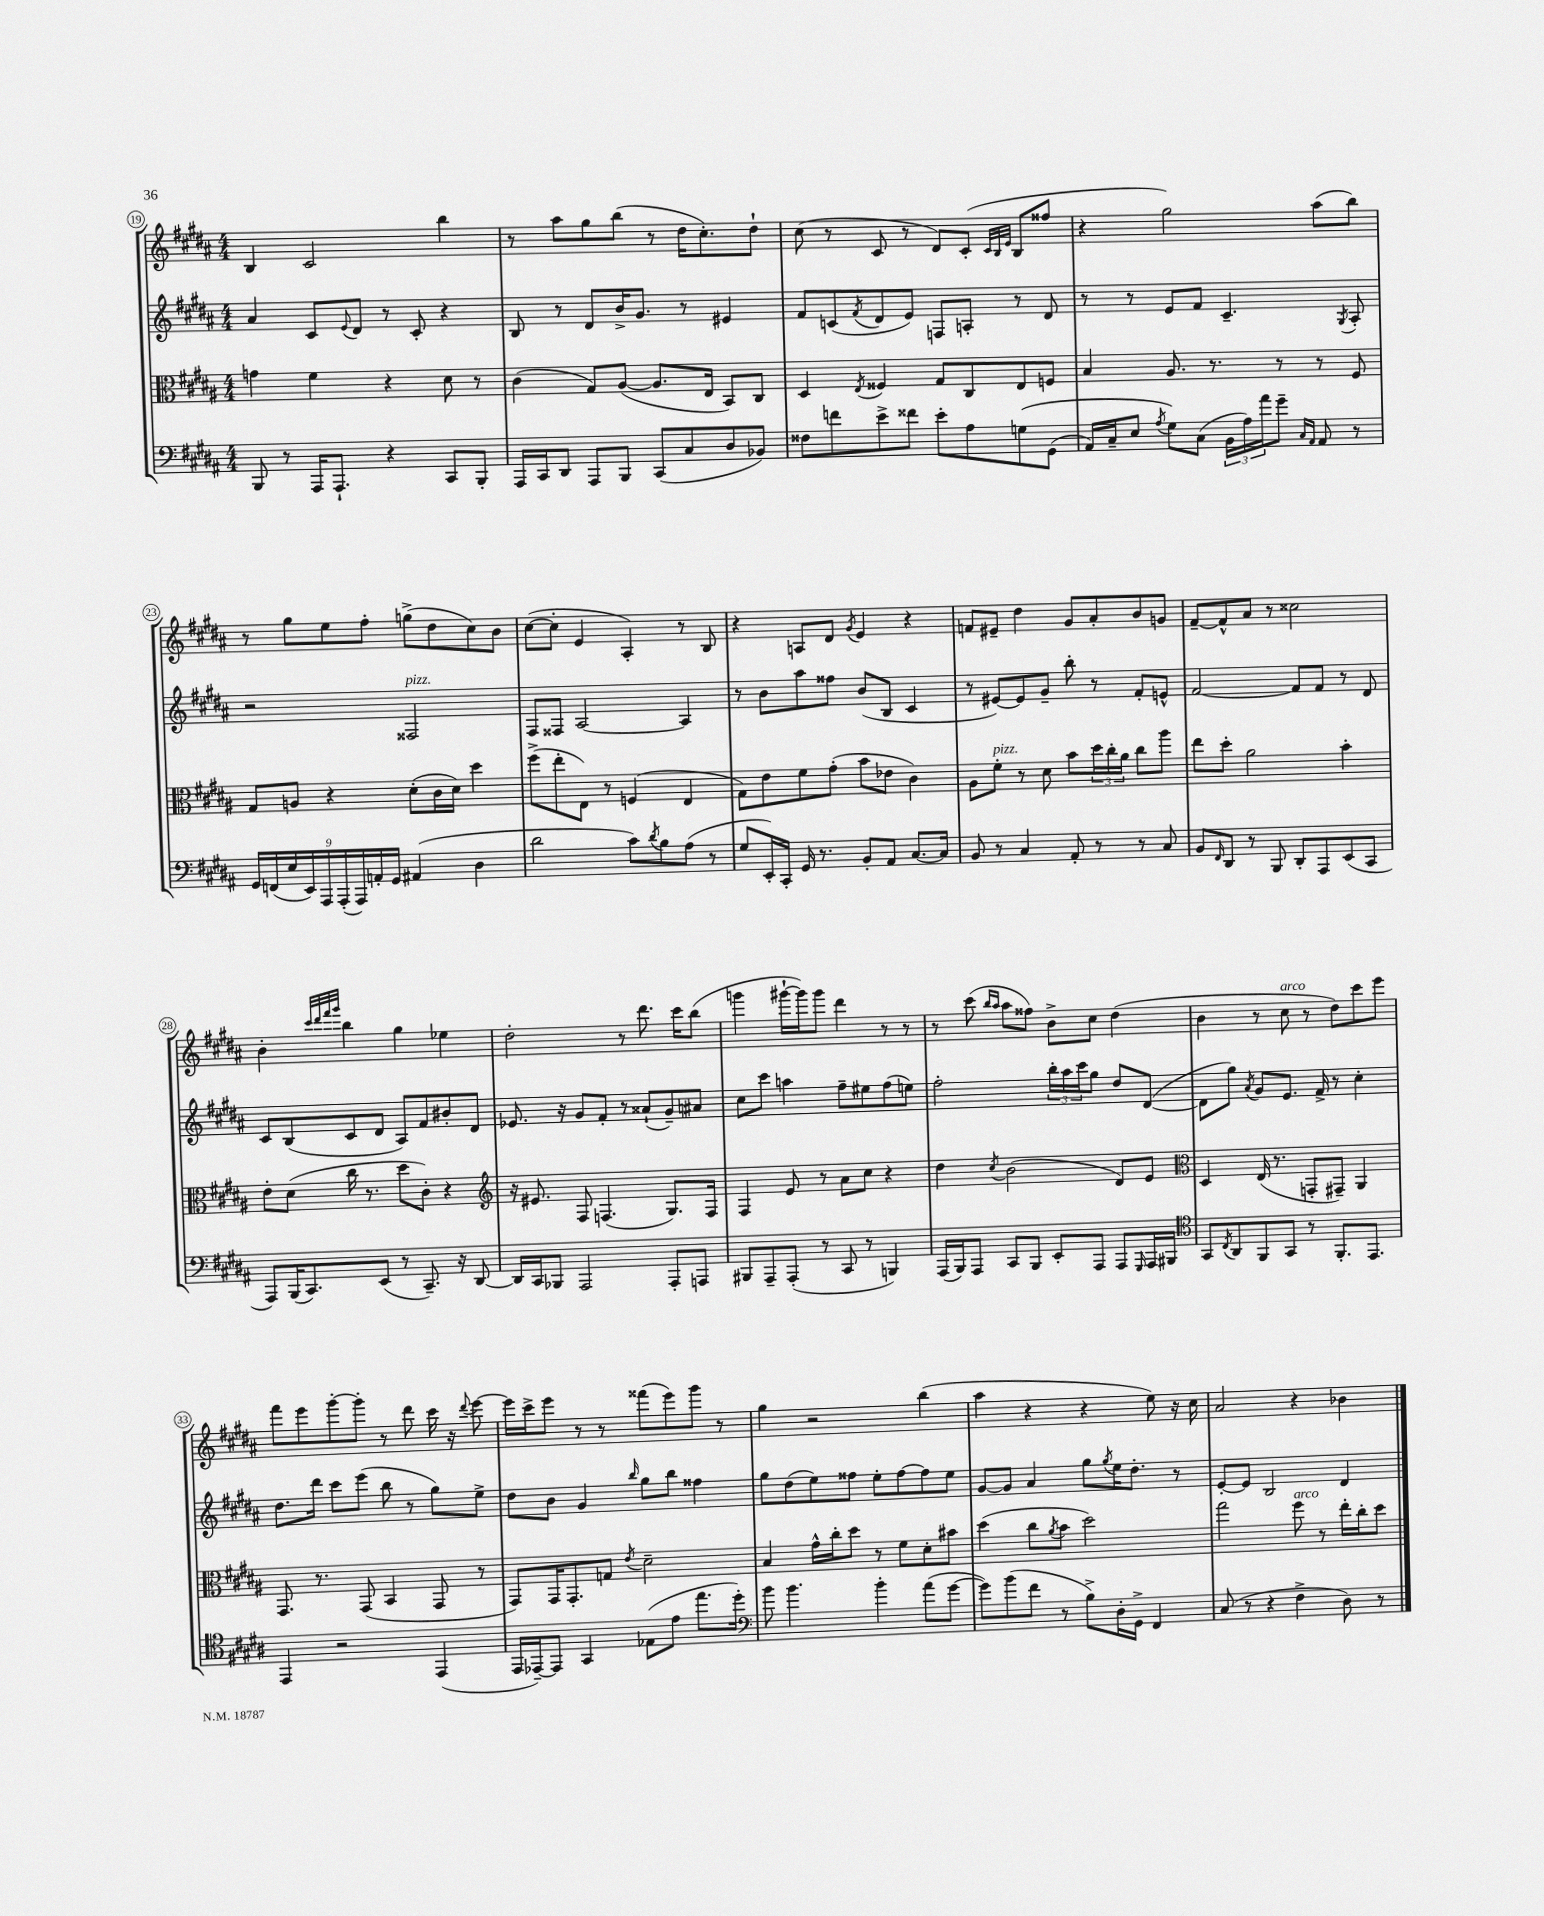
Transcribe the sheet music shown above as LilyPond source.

<<
\new StaffGroup <<
\new Staff = "s0" {
    \clef treble \key b \major \numericTimeSignature \time 4/4
    b4 cis'2 b''4 |
    r8 ais''8 gis''8 b''8( r8 dis''16 cis''8.-.) dis''8-! |
    cis''8( r8 cis'8 r8 dis'8) cis'8-.( \grace { cis'32 b32 e'32 } b8 fisis''8 |
    r4 gis''2) ais''8( b''8) |
    r8 gis''8 e''8 fis''8-. g''8->( dis''8 cis''8) b'8 |
    cis''8~( cis''8-. e'4 ais4-.) r8 b8 |
    r4 a8 dis'8 \acciaccatura { gis'8 } e'4 r4 |
    f'8 eis'8-- dis''4 gis'8 ais'8-. b'8 g'8 |
    fis'8~-- fis'8-^ ais'8 r8 cisis''2 |
    b'4-. \grace { cis'''32 dis'''32 fis'''32 gis'''32 } b''4 gis''4 ees''4 |
    dis''2-. r8 dis'''8. cis'''16 b''8( |
    g'''4 gis'''16~-! gis'''16) gis'''8 dis'''4 r8 r8 |
    r8 cis'''8( \grace { b''16 ais''16 } ais''8 fisis''8) b'8-> cis''8 dis''4( |
    b'4 r8 cis''8^\markup { \italic "arco" } r8 dis''8) cis'''8 e'''8 |
    fis'''8 e'''8 gis'''8~-. gis'''8-. r8 dis'''8 cis'''16 r16 \appoggiatura { dis'''8 } e'''8~ |
    e'''16 cis'''16-> e'''8 r8 r8 fisis'''8( e'''8) gis'''8 r8 |
    gis''4 r2 b''4( |
    ais''4 r4 r4 e''8) r16 cis''16 |
    ais'2 r4 bes'4 \bar "|." |
}
\new Staff = "s1" {
    \clef treble \key b \major \numericTimeSignature \time 4/4
    ais'4 cis'8 \appoggiatura { e'8 } dis'8 r8 cis'8-. r4 |
    b8 r8 dis'8 b'16-> gis'8. r8 eis'4 |
    fis'8 c'8( \acciaccatura { fis'8 } dis'8 e'8) f8 a8-. r8 dis'8 |
    r8 r8 e'8 fis'8 cis'4.-- \acciaccatura { gis8 } ais8-. |
    r2 fisis2^\markup { \italic "pizz." } |
    fis8 fisis8 ais2~ ais4 |
    r8 b'8 ais''8 fisis''8 b'8( b8 cis'4 |
    r8 eis'8~) eis'8 gis'8-- b''8-. r8 fis'8-. e'8-^ |
    fis'2~ fis'8 fis'8 r8 dis'8 |
    cis'8 b8( cis'8 dis'8 ais8) fis'8 bis'8-. dis'8 |
    ees'8. r16 gis'8 fis'8-. r8 aisis'8-!( gis'8--) ais'8 |
    cis''8 cis'''8 a''4 fis''8-- eis''8 fis''8( e''8) |
    fis''2-. \tuplet 3/2 { b''16-. ais''16 cis'''16 } gis''8 dis''8 dis'8~( |
    dis'8 gis''8) \acciaccatura { ais'8 } gis'8 e'8. fis'16-> r8 cis''4-. |
    dis''8. dis'''16 cis'''8 e'''8( b''8 r8 gis''8) e''8-> |
    dis''8 b'8 gis'4 \grace { b''16 } gis''8 b''8 fisis''4 |
    gis''8 dis''8( e''8) fisis''8 e''8-. fisis''8~ fisis''8 e''8 |
    gis'8~ gis'8 ais'4 gis''8 \acciaccatura { gis''8 } e''16 dis''8.-. r8 |
    e'8~-. e'8 b2 dis'4 \bar "|." |
}
\new Staff = "s2" {
    \clef alto \key b \major \numericTimeSignature \time 4/4
    g'4 fis'4 r4 dis'8 r8 |
    cis'4( gis8) ais8~( ais8. e16 b,8) cis8 |
    dis4 \acciaccatura { e8 } fisis4 gis8 cis8 e8 f8 |
    b4 ais8. r8. r8 r8 fis8 |
    gis8 a8 r4 dis'8-.( cis'16 dis'16) dis''4 |
    fis''8->( e''8-. e8) r8 f4( e4 |
    gis8) e'8 fis'8 gis'8-.( b'8 ees'8 cis'4) |
    ais8 fis'8-.^\markup { \italic "pizz." } r8 dis'8 b'8 \tuplet 3/2 { dis''16 cis''16-. ais'16 } cis''8 ais''8 |
    e''8 dis''8-. ais'2 b'4-. |
    e'8-. dis'8( cis''16 r8. dis''8 cis'8-.) r4 |
    \clef treble r16 eis'8. fis8 f4.( gis8.) f16 |
    fis4 e'8 r8 ais'8 cis''8 r4 |
    dis''4 \acciaccatura { cis''8 } b'2( dis'8) e'8 |
    \clef alto dis4 e16( r8. g,8-. gis,8--) ais,4 |
    gis,8. r8. gis,8( b,4 gis,8 r8 |
    gis,8) gis,16 gis,8.-. g8 \acciaccatura { e'8 } dis'2-- |
    b4 gis'16-^ cis''16-. dis''8 r8 fis'8 dis'8-. bis'8 |
    dis''4( cis''8 \acciaccatura { ais'8 } b'8 dis''2) |
    gis''2 fis''8^\markup { \italic "arco" } r8 e''16-. cis''16-. dis''8 \bar "|." |
}
\new Staff = "s3" {
    \clef bass \key b \major \numericTimeSignature \time 4/4
    b,,8 r8 ais,,16 ais,,8.-! r4 cis,8 b,,8-. |
    ais,,16 cis,16 dis,8 ais,,8 b,,8 cis,8( cis8 dis8 bes,8) |
    fisis8 f'8 e'8-> fisis'8 e'8-. ais8 g8\( gis,8( |
    ais,16) cis16-- e8 \acciaccatura { ais8 } gis8\) cis8( \tuplet 3/2 { b,16 ais16) ais'16 } gis'8-- \grace { cis16 ais,16 } ais,8 r8 |
    \tuplet 9/8 { gis,16 f,16( e16 e,16) ais,,16 ais,,16-.( ais,,16) a,16-. gis,16 } ais,4( dis4 |
    dis'2 cis'8) \acciaccatura { dis'8 } b8 ais8( r8 |
    gis8 e,16-.) cis,16-. gis,16 r8. b,8-. ais,8 cis8.~ cis16 |
    b,8 r8 cis4 ais,8-. r8 r8 cis8 |
    b,8 \grace { fis,16 } dis,8 r8 b,,8 dis,8-. ais,,8 e,8( cis,8 |
    ais,,8) b,,16( cis,8.) e,8( r8 cis,8.--) r16 dis,8~ |
    dis,16 cis,16 bes,,8 ais,,2 ais,,8-. a,,8 |
    bis,,8 ais,,8-- ais,,8-.( r8 cis,8 r8 b,,4) |
    ais,,16( b,,16) ais,,8 cis,8 b,,8 e,8-. ais,,8 ais,,8 \grace { gis,,16 } ais,,16 bis,,16 |
    \clef tenor gis,8 \acciaccatura { cis8 } ais,8 fis,8 gis,8 r8 fis,8.-. e,8. |
    e,4 r2 e,4( |
    e,16 ees,16~--) ees,8 gis,4 ees8( e'8 e''8. dis''16-.) |
    \clef bass b'8 b'4. b'4-. ais'8( gis'8~ |
    gis'8) b'8( fis'8 r8 b8->) dis16-. gis,16-> fis,4 |
    cis8( r8 r4 fis4-> dis8) r8 \bar "|." |
}
>>
>>
\layout { \context { \Score currentBarNumber = #19 \override BarNumber.stencil = #(make-stencil-circler 0.1 0.3 ly:text-interface::print) } }
